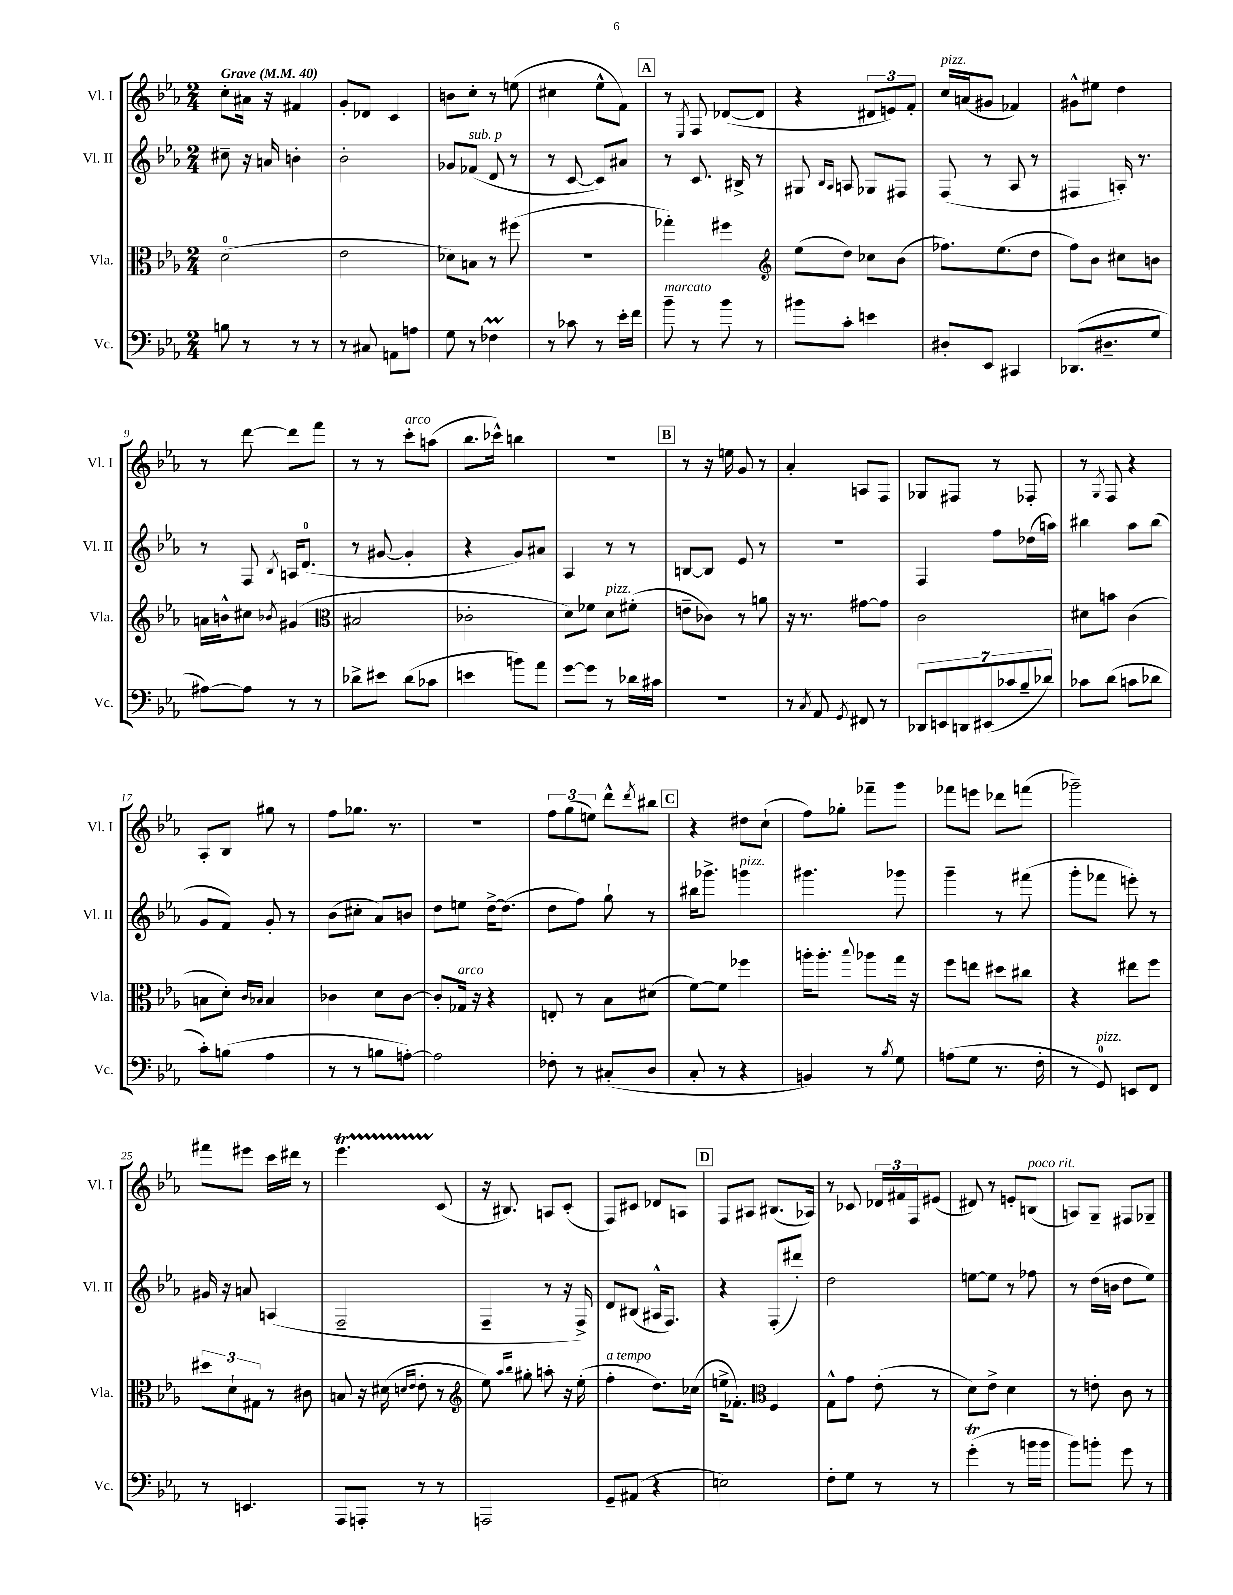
<<
\new StaffGroup <<
\new Staff = "s0" \with { instrumentName = "Vl. I" shortInstrumentName = "Vl. I" } {
    \clef treble \key ees \major \numericTimeSignature \time 2/4 \tempo "Grave" 4 = 40
    c''8-. ais'16 r16 fis'4 |
    g'8-. des'8 c'4 |
    b'8 c''8-. r8 e''8( |
    cis''4 ees''8-^ f'8) |
    \mark \markup { \box "A" } r8 \acciaccatura { ees8 } f8 des'8~( des'8 |
    r4 \tuplet 3/2 { dis'8 e'8) f'8-. } |
    c''16^\markup { \italic "pizz." } a'16( gis'8 fes'4) |
    gis'8-^ eis''8 d''4 |
    r8 d'''8~ d'''8 f'''8 |
    r8 r8 c'''8-.^\markup { \italic "arco" } a''8( |
    bes''8. ces'''16-^) b''4 |
    R2 |
    \mark \markup { \box "B" } r8 r16 e''16 g'8 r8 |
    aes'4-. a8 f8 |
    ges8 fis8 r8 fes8-. |
    r8 \acciaccatura { g8 } f8 r4 |
    aes8-. bes8 gis''8 r8 |
    f''8 ges''8. r8. |
    R2 |
    \tuplet 3/2 { f''8 g''8( e''8) } d'''8-^ \acciaccatura { d'''8 } bis''8 |
    \mark \markup { \box "C" } r4 dis''8 c''8-!( |
    f''8) ges''8-. fes'''8-- g'''8 |
    fes'''8 e'''8 des'''8 f'''8( |
    ges'''2--) |
    fis'''8 eis'''8 c'''16 dis'''16 r8 |
    ees'''4.\startTrillSpan c'8\stopTrillSpan( |
    r16 bis8.) a8 c'8-.( |
    f8) cis'8 des'8 a8 |
    \mark \markup { \box "D" } f8 ais8 bis8.( aes16) |
    r8 ces'8 \tuplet 3/2 { des'16 fis'16 f16 } eis'8( |
    dis'8) r8 e'8-. b8^\markup { \italic "poco rit." }( |
    a8) g8-- fis8 ges8-- \bar "|." |
}
\new Staff = "s1" \with { instrumentName = "Vl. II" shortInstrumentName = "Vl. II" } {
    \clef treble \key ees \major \numericTimeSignature \time 2/4
    cis''8-- r16 a'16 b'4-. |
    bes'2-. |
    ges'8 fes'8^\markup { \italic "sub. p" }( d'8 r8 |
    r8 c'8~ c'8) ais'8 |
    \mark \markup { \box "A" } r8 c'8. bis16-> r8 |
    gis8 \grace { bes16 aes16 } a8 ges8 fis8 |
    f8( r8 aes8 r8 |
    fis4 a16-.) r8. |
    r8 f8 \acciaccatura { bes8 } a16 d'8.-0( |
    r8 gis'8~ gis'4-. |
    r4 g'8) ais'8 |
    aes4 r8 r8 |
    \mark \markup { \box "B" } b8~ b8 ees'8 r8 |
    R2 |
    f4 f''8 des''16( a''16) |
    bis''4 aes''8 bis''8( |
    g'8 f'8) g'8-. r8 |
    bes'8( cis''8-. aes'8) b'8 |
    d''8 e''8 d''16~-> d''8.( |
    d''8 f''8) g''8-! r8 |
    \mark \markup { \box "C" } bis''16 ges'''8.-> g'''4^\markup { \italic "pizz." } |
    gis'''4. ges'''8 |
    g'''4-- r8 fis'''8( |
    g'''8-. fes'''8 e'''8-.) r8 |
    gis'16 r16 a'8 a4( |
    f2-- |
    f4-- r8 r16 f16->) |
    d'8 bis8( ais16-^ f8.) |
    \mark \markup { \box "D" } r4 f8-.( dis'''8-.) |
    d''2 |
    e''8~ e''8 r8 fes''8 |
    r8 d''16( b'16 d''8 ees''8) \bar "|." |
}
\new Staff = "s2" \with { instrumentName = "Vla." shortInstrumentName = "Vla." } {
    \clef alto \key ees \major \numericTimeSignature \time 2/4
    d'2-0( |
    ees'2 |
    des'8) b8 r8 fis''8( |
    r2 |
    \mark \markup { \box "A" } ges''4-.) fis''4 |
    \clef treble ees''8( d''8) ces''8 bes'8( |
    fes''8.) ees''8.( d''8 |
    f''8) bes'8 cis''8 b'8 |
    a'16 b'16-^ cis''8 \acciaccatura { bes'8 } gis'4( |
    \clef alto bis2 |
    ces'2-. |
    d'8) fes'8 d'8^\markup { \italic "pizz." } fis'8-.( |
    \mark \markup { \box "B" } e'8-- ces'8) r8 a'8 |
    r16 r8. gis'8~ gis'8 |
    c'2 |
    dis'8 b'8 c'4( |
    b8 d'8-.) \grace { c'16 bes16 } bes4 |
    ces'4 d'8 ces'8~ |
    ces'8-. ges16^\markup { \italic "arco" } r16 r4 |
    e8-. r8 bes8 dis'8( |
    \mark \markup { \box "C" } f'8~) f'8 fes''4 |
    a''16-. a''8.-. \appoggiatura { bes''8 } aes''8 g''16 r16 |
    f''8 e''8 dis''8 cis''8 |
    r4 eis''8 f''8 |
    \tuplet 3/2 { dis''8 d'8-! gis8 } r8 cis'8 |
    b8 r16 dis'16( \grace { d'16 ees'16 } ees'8-. r8 |
    \clef treble ees''8) \grace { aes''16 bes''16 } gis''8-. a''8-. r16 ees''16-.( |
    f''4-.^\markup { \italic "a tempo" } d''8.) ces''16( |
    \mark \markup { \box "D" } e''16-> fes'8.-.) \clef alto f4 |
    g8-^ g'8 ees'8-.( r8 |
    d'8) ees'8-> d'4 |
    r8 e'8-. c'8 r8 \bar "|." |
}
\new Staff = "s3" \with { instrumentName = "Vc." shortInstrumentName = "Vc." } {
    \clef bass \key ees \major \numericTimeSignature \time 2/4
    b8 r8 r8 r8 |
    r8 cis8 a,8 a8 |
    g8 r8 fes4\prall |
    r8 ces'8 r8 ees'16-. f'16 |
    \mark \markup { \box "A" } bes'8--^\markup { \italic "marcato" } r8 bes'8 r8 |
    bis'8 c'8-. e'4 |
    dis8-. ees,8 cis,4 |
    des,8.( dis8.-- g8 |
    ais8~) ais8 r8 r8 |
    des'8-> eis'8 des'8( ces'8 |
    e'4 b'8) aes'8 |
    g'8~ g'8 r8 des'16 cis'16 |
    \mark \markup { \box "B" } R2 |
    r8 \acciaccatura { c8 } aes,8 \acciaccatura { g,8 } fis,8 r8 |
    \tuplet 7/4 { des,8 e,8 d,8 eis,8( ces'8 bes8-- des'8) } |
    ces'8 d'8( c'8 des'8 |
    c'8-.) b8( aes4 |
    r8 r8 b8 a8~-.) |
    a2 |
    fes8-. r8 cis8-.( d8 |
    \mark \markup { \box "C" } c8-. r8 r4 |
    b,4) r8 \acciaccatura { bes8 } g8 |
    a8( g8 r8. f16-. |
    r8 g,8-0^\markup { \italic "pizz." }) e,8 f,8 |
    r8 e,4. |
    aes,,8 a,,8-. r8 r8 |
    a,,2 |
    g,8-- ais,8( r4 |
    \mark \markup { \box "D" } e2) |
    f8-. g8 r8 r8 |
    g'4-.\trill( r8 b'16 b'16 |
    bes'8) b'8-. g'8 r8 \bar "|." |
}
>>
>>
